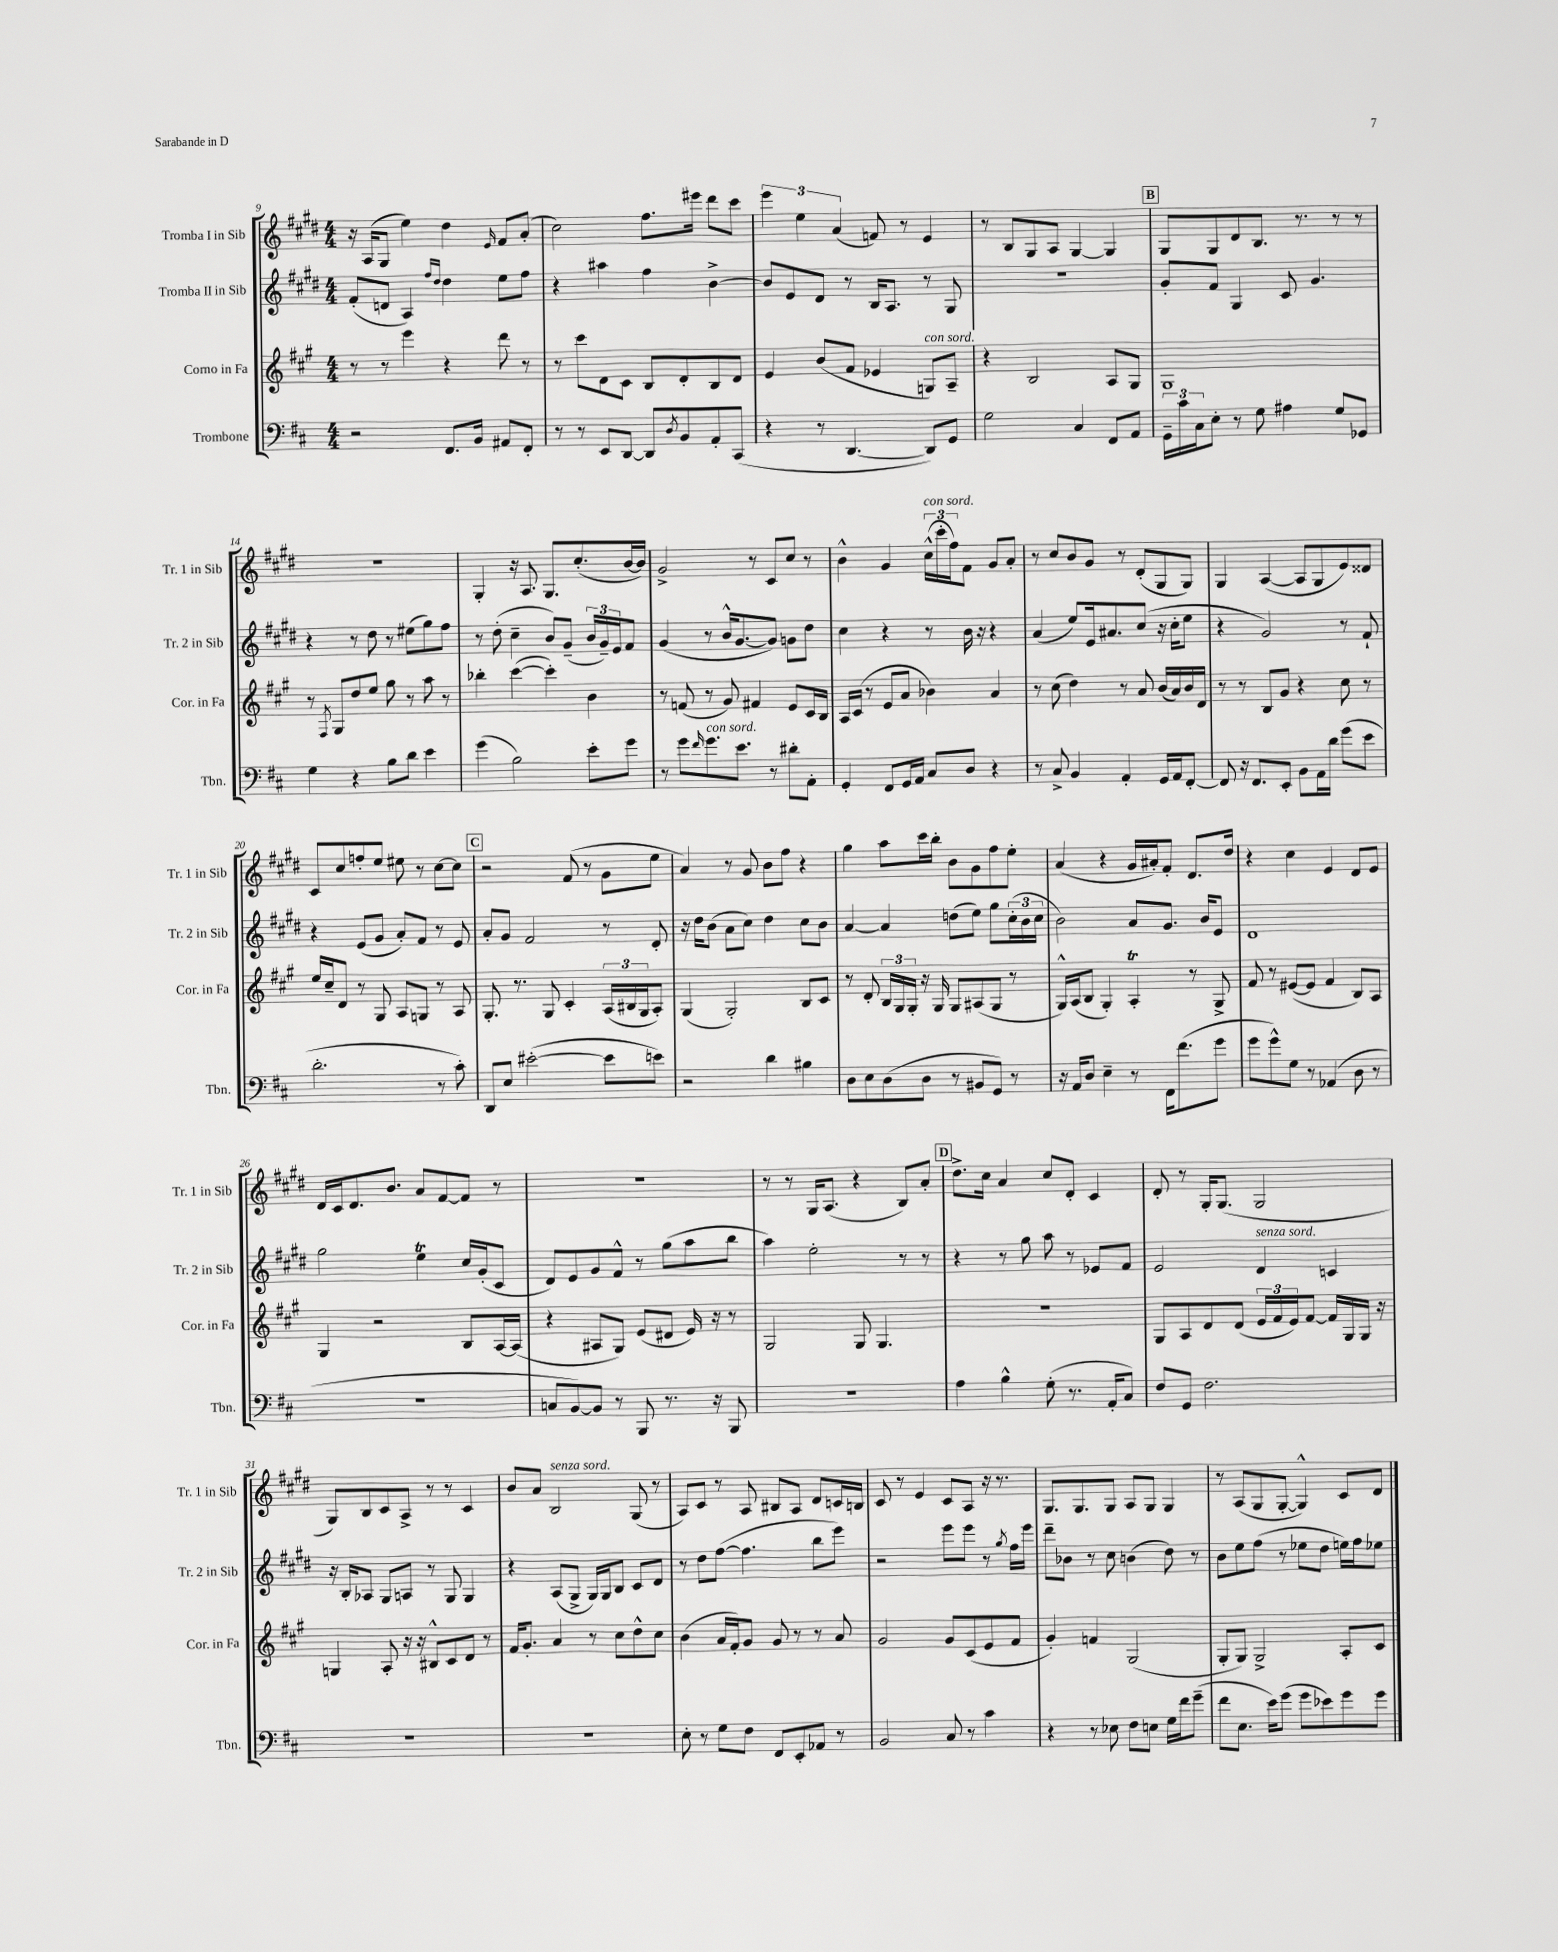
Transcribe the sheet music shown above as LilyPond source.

<<
\new StaffGroup <<
\new Staff = "s0" \with { instrumentName = "Tromba I in Sib" shortInstrumentName = "Tr. 1 in Sib" } {
    \clef treble \key e \major \numericTimeSignature \time 4/4
    r16 a16( gis8 e''4) dis''4 \grace { e'16 } fis'8 a'8-.( |
    cis''2) fis''8. eis'''16 dis'''8 cis'''8 |
    \tuplet 3/2 { e'''4 e''4 a'4( } f'8) r8 e'4 |
    r8 b8 gis8 a8 gis4~ gis4 |
    \mark \markup { \box "B" } gis8 gis8 dis'8 b8. r8. r8 r8 |
    R1 |
    gis4-. r16 a8. gis8. cis''8.-.( b'16~ b'16) |
    gis'2-> r8 cis'8 cis''8 r8 |
    b'4-^ gis'4 \tuplet 3/2 { cis''16-^^\markup { \italic "con sord." }( cis'''16-. fis''16) } fis'8 gis'8 a'8-. |
    r8 cis''8 b'8 gis'8 r8 dis'8-.( gis8 gis8) |
    gis4 a4~( a8 gis8 e'8) disis'8 |
    cis'8 cis''8 f''8-. e''8 eis''8 r8 cis''8~ cis''8 |
    \mark \markup { \box "C" } r2 fis'8( r8 gis'8 e''8 |
    a'4) r8 gis'8 b'8 fis''8 r4 |
    gis''4 a''8 cis'''16 b''16-. b'8 gis'8 fis''8 e''8-. |
    a'4( r4 gis'16 ais'16-.) fis'8-. dis'8. dis''16 |
    r4 cis''4 e'4 dis'8 e'8 |
    dis'16 cis'16 dis'8. b'8. a'8 fis'8~ fis'8 r8 |
    r1 |
    r8 r8 gis16 a8.( r4 b8) a'8-. |
    \mark \markup { \box "D" } dis''8.-> cis''16 a'4 cis''8 dis'8-. cis'4 |
    dis'8-. r8 gis16-. gis8.( gis2 |
    gis8) b8 cis'8 a8-> r8 r8 cis'4 |
    b'8 a'8 b2^\markup { \italic "senza sord." } gis8( r8 |
    a8) cis'8 r8 a8 bis8 a8 dis'8 c'16 b16 |
    cis'8 r8 e'4 cis'8 a8 r16 r8. |
    gis8. gis8. gis8 a8 gis8 gis4 |
    r8 a8( gis8 gis8~-. gis4-^) cis'8 dis'8 \bar "|." |
}
\new Staff = "s1" \with { instrumentName = "Tromba II in Sib" shortInstrumentName = "Tr. 2 in Sib" } {
    \clef treble \key e \major \numericTimeSignature \time 4/4
    fis'8-.( d'8 a4) \grace { fis''16 dis''16 } dis''4 e''8 fis''8 |
    r4 ais''4 fis''4 b'4~-> |
    b'8 e'8 dis'8 r8 b16 a8. r8 gis8 |
    R1 |
    \mark \markup { \box "B" } gis'8-. fis'8 gis4 cis'8 gis'4. |
    r4 r8 dis''8 r8 eis''8( gis''8) fis''8 |
    r8 dis''8-.( cis''4-- b'8) gis'8--( \tuplet 3/2 { b'16 gis'16--) e'16 } fis'8 |
    gis'4( r8 b'16-^ gis'8.~ gis'8) g'8 dis''8 |
    cis''4 r4 r8 b'16 r16 r4 |
    a'4( e''8) e'16 ais'8. cis''8( r16 cis''16-. e''8 |
    r4 gis'2) r8 fis'8-! |
    r4 e'8( gis'8 a'8-.) fis'8 r8 e'8 |
    \mark \markup { \box "C" } a'8-. gis'8 fis'2 r8 dis'8-. |
    r16 dis''16 b'8( a'8 cis''8) dis''4 cis''8 b'8 |
    a'4~ a'4 d''8( e''8) gis''8 \tuplet 3/2 { cis''16-.( b'16 cis''16 } |
    b'2) a'8 gis'8. b'16 e'8 |
    dis'1 |
    gis''2 e''4\trill cis''16 gis'16-.( cis'8 |
    dis'8) e'8 gis'8 fis'8-^ r8 gis''8( a''8 b''8 |
    a''4) e''2-. r8 r8 |
    \mark \markup { \box "D" } r4 r8 gis''8 a''8 r8 ees'8 fis'8 |
    e'2 dis'4^\markup { \italic "senza sord." } c'4 |
    r16 b16-. aes8 gis8 a8 r8 gis8 gis4 |
    r4 a8( gis8-> gis16) gis16 b8 cis'8 dis'8 |
    r8 dis''8 fis''8~( fis''4. b''8 e'''8) |
    r2 e'''8 e'''8 r8 \acciaccatura { gis''8 } fis''16 e'''16 |
    dis'''8-- bes'8 r8 cis''8 b'4( dis''8) r8 |
    b'8 e''8 fis''8( r8 ees''8 dis''8 e''16) fis''16 ees''8 \bar "|." |
}
\new Staff = "s2" \with { instrumentName = "Corno in Fa" shortInstrumentName = "Cor. in Fa" } {
    \clef treble \key a \major \numericTimeSignature \time 4/4
    r8 r8 e'''4 r4 d'''8 r8 |
    r8 cis'''8 d'8 cis'8 b8 d'8-. b8 d'8 |
    e'4 b'8( fis'8 ees'4 g8^\markup { \italic "con sord." }) a8-- |
    r4 b2 a8 gis8 |
    \mark \markup { \box "B" } gis1 |
    r8 \acciaccatura { fis8 } gis8 d''8 e''8 gis''8 r8 a''8 r8 |
    bes''4-. cis'''4~( cis'''4-.) b'4 |
    r8 f'8( r8 gis'8) fis'4 e'8 cis'16 b16 |
    a16 cis'16( r8 e'8 a'8 bes'4) a'4 |
    r8 cis''8( d''4) r8 a'8 b'16( a'16) b'16 d'16 |
    r8 r8 b8 gis'8 r4 cis''8 r8 |
    e''16 cis''16-- d'8 r8 gis8 a8 g8 r8 a8 |
    \mark \markup { \box "C" } gis8.-. r8. gis8 cis'4-. \tuplet 3/2 { a16( bis16 gis16 } a8-.) |
    gis4( gis2-.) b8 cis'8 |
    r8 d'8-. \tuplet 3/2 { b16 gis16 gis16-. } r16 gis16 gis8 ais8( gis8 r8 |
    gis16-^) a16( b8 gis4-.) a4-.\trill r8 gis8-> |
    fis'8 r8 eis'8~( eis'8 fis'4 b8) a8 |
    gis4 r2 b8 a16~ a16( |
    r4 ais8 gis8) e'8( dis'8 e'16) r16 r8 |
    gis2 gis8 gis4. |
    \mark \markup { \box "D" } r1 |
    gis8 a8 d'8 d'8( \tuplet 3/2 { e'16 fis'16 e'16) } fis'8~ fis'16 gis16 gis16 r16 |
    g4 a8-. r16 r16 bis8-^ cis'8 d'8 r8 |
    fis'16 gis'8.-. a'4 r8 cis''8 d''8-^ cis''8 |
    b'4( a'16 fis'16-.) gis'8 gis'8 r8 r8 a'8 |
    gis'2 gis'8 cis'8( e'8 fis'8 |
    gis'4-.) f'4 gis2( |
    gis8-. gis8) gis2-> a8-. cis'8 \bar "|." |
}
\new Staff = "s3" \with { instrumentName = "Trombone" shortInstrumentName = "Tbn." } {
    \clef bass \key d \major \numericTimeSignature \time 4/4
    r2 fis,8. b,16 ais,8 fis,8-. |
    r8 r8 e,8 d,8~ d,8 \acciaccatura { d8 } b,8 a,8-. cis,8( |
    r4 r8 d,4.~ d,8) g,8 |
    g2 cis4 fis,8 a,8 |
    \mark \markup { \box "B" } \tuplet 3/2 { g,16-- cis'16 cis16 } e8-. r8 g8 ais4 g8 ges,8 |
    g4 r4 b8 d'8 e'4 |
    g'4( b2) e'8-. g'8 |
    r8 g'8 \grace { fis'16 } g'8.^\markup { \italic "con sord." } e'8. r8 dis'8-. a,8-. |
    g,4-. fis,8 g,16 a,16 cis8 d8 r4 |
    r8 cis8-> b,4 a,4-. g,16 a,16 fis,8~-. |
    fis,8 r16 fis,8. e,8-. b,8 a,16 d'16 g'8( e'8 |
    d'2.-. r8 cis'8-.) |
    \mark \markup { \box "C" } d,8 e8 eis'2~-.( eis'8 e'8) |
    r2 d'4 bis4 |
    d8 e8 d8( d8 r8 bis,8 g,8) r8 |
    r16 a,16 d8 e4-- r8 fis,16 fis'8.( g'8 |
    g'8 g'8-^) g8 r8 aes,4( d8 r8 |
    R1 |
    c8 b,8~) b,8 r8 b,,8 r8. r16 b,,8 |
    R1 |
    \mark \markup { \box "D" } a4 b4-^ g8-.( r8. a,16-. cis8) |
    fis8 g,8 fis2. |
    R1 |
    R1 |
    e8-. r8 g8 fis8 fis,8 e,8-. aes,8 r8 |
    b,2 cis8 r8 cis'4 |
    r4 r8 ees8 fis8 e8 g16 fis'16 g'8--( |
    fis'8 e8. e'16) g'8( g'8 ees'8) g'8 g'8 \bar "|." |
}
>>
>>
\layout { \context { \Score currentBarNumber = #9 } }
